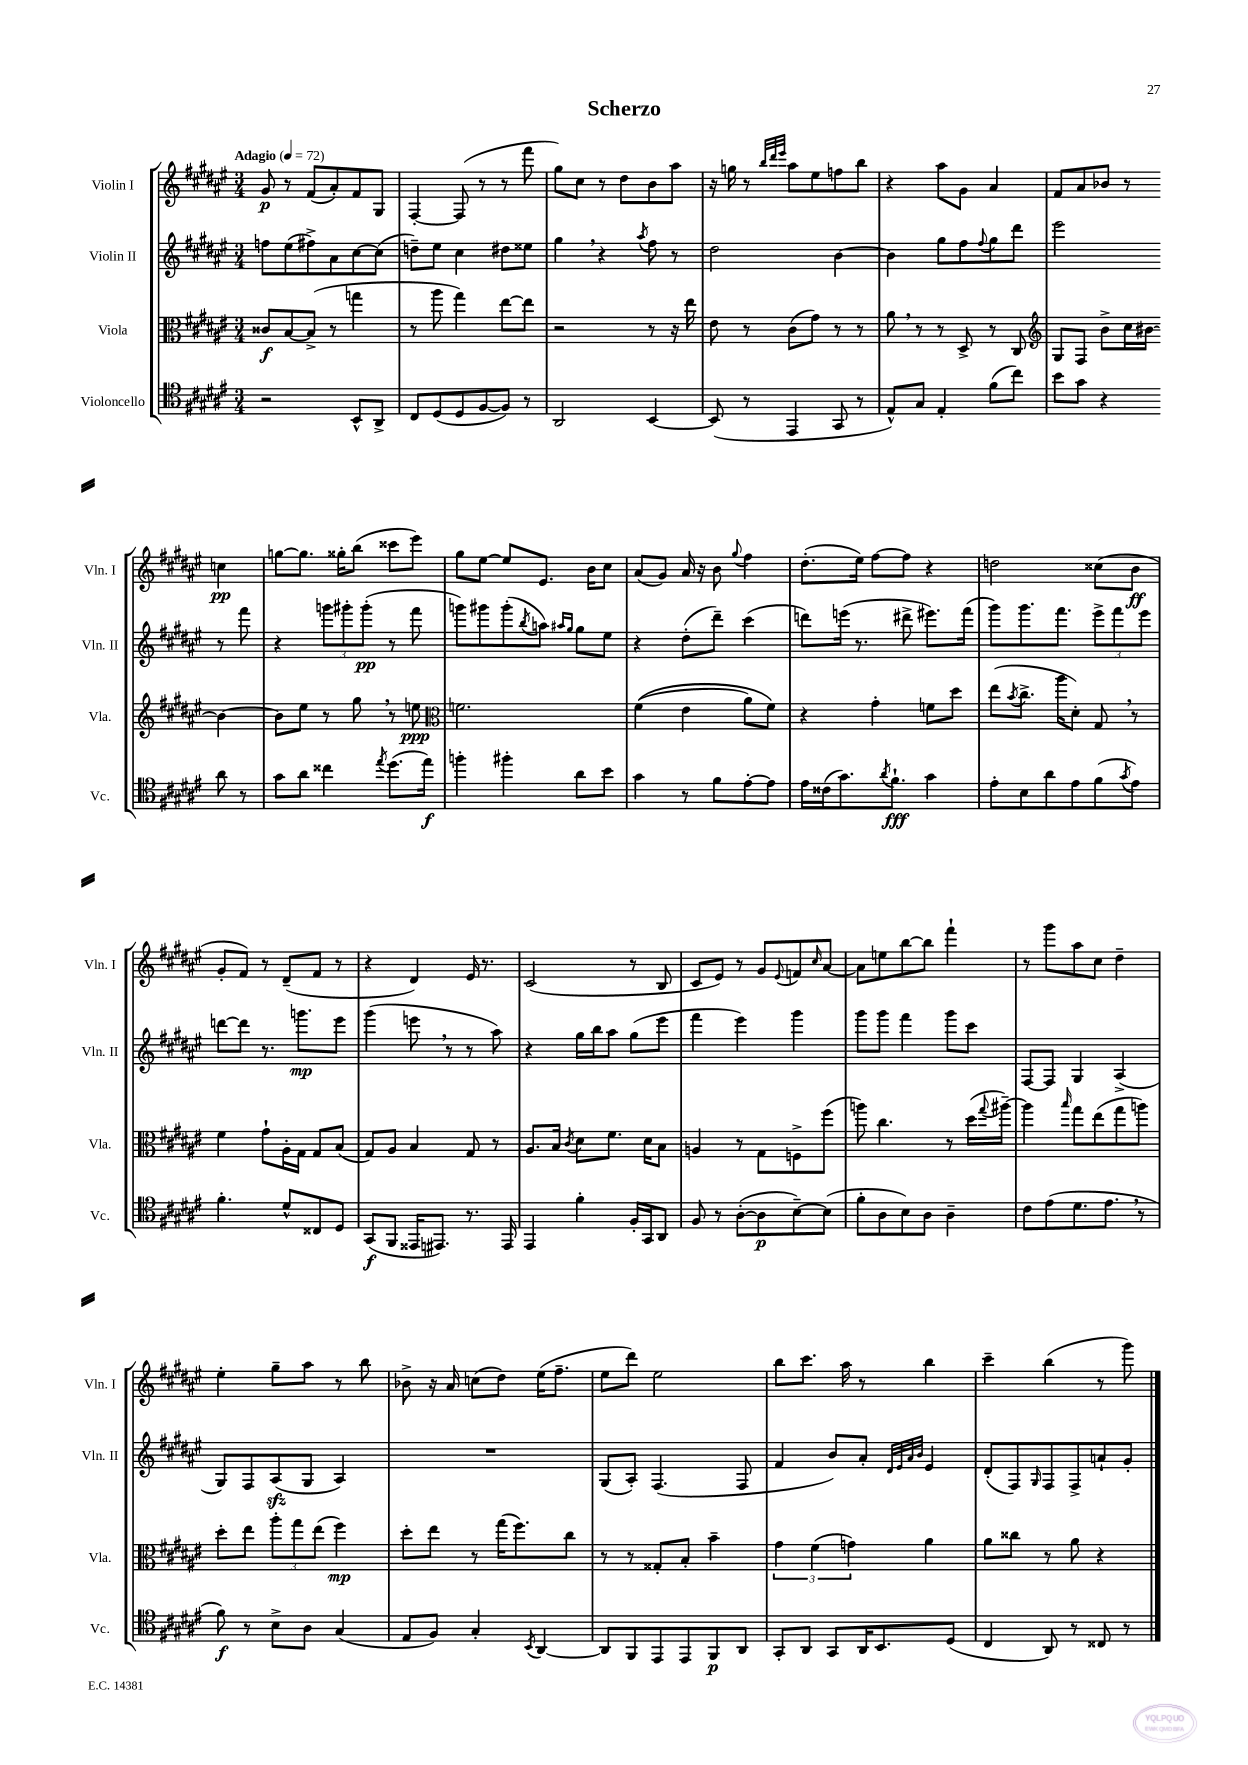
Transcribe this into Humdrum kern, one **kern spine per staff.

**kern	**dynam	**kern	**dynam	**kern	**dynam	**kern	**dynam
*part4	*part4	*part3	*part3	*part2	*part2	*part1	*part1
*staff4	*staff4	*staff3	*staff3	*staff2	*staff2	*staff1	*staff1
*I"Violoncello	*	*I"Viola	*	*I"Violin II	*	*I"Violin I	*
*I'Vc.	*	*I'Vla.	*	*I'Vln. II	*	*I'Vln. I	*
*clefC4	*	*clefC3	*	*clefG2	*	*clefG2	*
*k[f#c#g#d#a#e#]	*	*k[f#c#g#d#a#e#]	*	*k[f#c#g#d#a#e#]	*	*k[f#c#g#d#a#e#]	*
*M3/4	*	*M3/4	*	*M3/4	*	*M3/4	*
*MM72	*	*MM72	*	*MM72	*	*MM72	*
=1	=1	=1	=1	=1	=1	=1	=1
!	!	!	!	!	!	!LO:TX:a:B:t=Adagio	!
2r	.	8c##X/L	f	8ffn\L	.	8g#/	p
.	.	[8B/	.	(8ee#\	.	8r	.
.	.	(8B^/J]	.	8ff#X^\)	.	(8f#/L	.
.	.	8r	.	8a#\	.	8a#'/)	.
8BB^^/L	.	4ggn\	.	[8cc#\	.	8f#/	.
8AA#^/J	.	.	.	(8cc#\J]	.	8G#/J	.
=2	=2	=2	=2	=2	=2	=2	=2
8C#/L	.	8r	.	8ddn~\L)	.	[4F#'/	.
(8D#/	.	8aa#\	.	8ee#\J	.	.	.
8D#/	.	4gg#\)	.	4cc#\	.	(8F#/]	.
[8F#/	.	.	.	.	.	8r	.
8F#/J])	.	[8ee#\L	.	8dd#X\L	.	8r	.
8r	.	8ee#\J]	.	8ee##X\J	.	8fff#\	.
=3	=3	=3	=3	=3	=3	=3	=3
2AA#/	.	2r	.	4gg#,\	.	8gg#\L)	.
.	.	.	.	.	.	8cc#\J	.
.	.	.	.	4r	.	8r	.
.	.	.	.	.	.	8dd#\L	.
.	.	.	.	8qaa#/	.	.	.
[4BB/	.	8r	.	8ff#\	.	8b\	.
.	.	16r	.	8r	.	8aa#\J	.
.	.	16ee#\	.	.	.	.	.
=4	=4	=4	=4	=4	=4	=4	=4
(8BB/]	.	8e#\	.	2dd#\	.	16r	.
.	.	.	.	.	.	16ggn\	.
8r	.	8r	.	.	.	8r	.
.	.	.	.	.	.	32qqbb/LLL	.
.	.	.	.	.	.	32qqddd#/	.
.	.	.	.	.	.	32qqeee#/JJJ	.
4EE#/	.	(8c#\L	.	.	.	8aa#\L	.
.	.	8g#\J)	.	.	.	8ee#\	.
8GG#/	.	8r	.	[4b\	.	8ffn\	.
8r	.	8r	.	.	.	8bb\J	.
=5	=5	=5	=5	=5	=5	=5	=5
8E#^^/L)	.	8a#,\	.	4b\]	.	4r	.
8G#/J	.	8r	.	.	.	.	.
4E#'/	.	8r	.	8gg#\L	.	8aa#\L	.
.	.	8D#^/	.	8ff#\	.	8g#\J	.
.	.	.	.	8qqff#/	.	.	.
(8f#\L	.	8r	.	8gg#\	.	4a#/	.
8cc#\J)	.	8C#/	.	8ddd#\J	.	.	.
=6	=6	=6	=6	=6	=6	=6	=6
*	*	*clefG2	*	*	*	*	*
8b\L	.	8G#/L	.	2eee#\	.	8f#/L	.
8g#\J	.	8F#/J	.	.	.	8a#/	.
4r	.	8b^\L	.	.	.	8b-X/J	.
.	.	16cc#\L	.	.	.	8r	.
.	.	[16b#X\JJ	.	.	.	.	.
8a#\	.	4b#\_	.	8r	.	4ccn\	pp
8r	.	.	.	8fff#\	.	.	.
!!LO:LB:g=z
=7	=7	=7	=7	=7	=7	=7	=7
8g#\L	.	8b#X\L]	.	4r	.	[8ggn\L	.
8a#\J	.	8ee#\J	.	.	.	8.gg\J]	.
4cc##X\	.	8r	.	12gggn\L	.	.	.
.	.	.	.	.	.	16gg##X'\KL	.
.	.	.	.	12ggg#X'\	.	.	.
.	.	8gg#,\	.	.	.	(8bb\J	.
.	.	.	.	(12ggg#'\J	pp	.	.
8qee#/	.	.	.	.	.	.	.
(8.dd#\L	.	8r	.	8r	.	8ccc##X\L	.
.	.	8een\	ppp	8fff#\	.	8eee#\J)	.
16ee#\Jk)	f	.	.	.	.	.	.
=8	=8	=8	=8	=8	=8	=8	=8
*	*	*clefC3	*	*	*	*	*
4ffn'\	.	2.fn\	.	8gggn\L)	.	8gg#\L	.
.	.	.	.	8ggg#X\	.	[8ee#\J	.
4ff#X'\	.	.	.	(8ggg#'\	.	8ee#/L]	.
.	.	.	.	8qbb/	.	.	.
.	.	.	.	8aan\J)	.	8.e#/J	.
.	.	.	.	16qqaa#X/LL	.	.	.
.	.	.	.	16qqgg#/JJ	.	.	.
8a#\L	.	.	.	8gg#\L	.	.	.
.	.	.	.	.	.	16b\KL	.
8b\J	.	.	.	8ee#\J	.	8cc#\J	.
=9	=9	=9	=9	=9	=9	=9	=9
4g#\	.	((4f#\	.	4r	.	(8a#/L	.
.	.	.	.	.	.	8g#/J)	.
8r	.	4e#\	.	(8dd#'\L	.	16a#/	.
.	.	.	.	.	.	16r	.
8f#\L	.	.	.	8ddd#~\J)	.	8b\	.
.	.	.	.	.	.	8qqgg#/	.
[8e#'\	.	8a#\L)	.	(4ccc#\	.	4ff#\	.
8e#\J]	.	8f#\J)	.	.	.	.	.
=10	=10	=10	=10	=10	=10	=10	=10
16e#\LL	.	4r	.	8dddn\L)	.	(8.dd#'\L	.
(16c##X\J	.	.	.	.	.	.	.
8.g#\)	.	.	.	(16eeen\Jk	.	.	.
.	.	.	.	8.r	.	16ee#\Jk)	.
.	.	4g#'\	.	.	.	[8ff#\L	.
8qa#/	.	.	.	.	.	.	.
8.f#`\J	fff	.	.	.	.	.	.
.	.	.	.	8ddd#X^\	.	8ff#\J]	.
4g#\	.	8fn\L	.	8.eee#X\L)	.	4r	.
.	.	8dd#\J	.	.	.	.	.
.	.	.	.	(16fff#\Jk	.	.	.
=11	=11	=11	=11	=11	=11	=11	=11
8e#'\L	.	(8ee#\L	.	8ggg#\L)	.	2ddn\	.
.	.	8qb/	.	.	.	.	.
8B\	.	8.cc#^\J	.	8.ggg#\	.	.	.
8a#\	.	.	.	.	.	.	.
.	.	16aa#\KL	.	8.fff#\J	.	.	.
8e#\	.	8d#'\J)	.	.	.	.	.
(8f#\	.	8G#,/	.	12eee#^\L	.	(8cc##X\L	.
.	.	.	.	12fff#\	.	.	.
8qg#/	.	.	.	.	.	.	.
8e#\J)	.	8r	.	.	.	8b\J	ff
.	.	.	.	12eee#\J	.	.	.
!!LO:LB:g=z
=12	=12	=12	=12	=12	=12	=12	=12
4.f#'\	.	4f#\	.	[8dddn\L	.	8g#'/L	.
.	.	.	.	8ddd\J]	.	8f#/J)	.
.	.	8g#`\L	.	8.r	.	8r	.
8d#^^/L	.	16A#'\L	.	.	.	(8d#~/L	.
.	.	16G#\JJ	.	8.gggn\L	mp	.	.
8C##X/	.	8G#/L	.	.	.	8f#/J	.
8D#/J	.	(8B/J	.	8eee#\J	.	8r	.
=13	=13	=13	=13	=13	=13	=13	=13
(8GG#/L	f	8G#/L)	.	(4ggg#\	.	4r	.
8FF#/J	.	8A#/J	.	.	.	.	.
16EE##X/KL	.	4B/	.	8eeen,\	.	4d#/)	.
8.EE#X/J)	.	.	.	.	.	.	.
.	.	.	.	8r	.	.	.
8.r	.	8G#/	.	8r	.	16e#/	.
.	.	.	.	.	.	8.r	.
.	.	8r	.	8aa#\)	.	.	.
16EE#/	.	.	.	.	.	.	.
=14	=14	=14	=14	=14	=14	=14	=14
4EE#/	.	8.A#/L	.	4r	.	(2c#/	.
.	.	16B/Jk	.	.	.	.	.
.	.	8qc#/	.	.	.	.	.
4f#'\	.	8d#\L	.	16gg#\LL	.	.	.
.	.	.	.	16bb\J	.	.	.
.	.	8.f#\J	.	8aa#\J	.	.	.
16F#'/LL	.	.	.	(8gg#\L	.	8r	.
16GG#/J	.	16d#\KL	.	.	.	.	.
8AA#/J	.	8B\J	.	8eee#\J	.	8B/	.
=15	=15	=15	=15	=15	=15	=15	=15
8F#/	.	4An/	.	4fff#\	.	8c#/L	.
8r	.	.	.	.	.	8e#/J)	.
([8A#'\L	.	8r	.	4eee#\)	.	8r	.
8A#\]	p	8G#\L	.	.	.	8g#/L	.
.	.	.	.	.	.	8qqe#/	.
[8B~\)	.	8Fn^\	.	4ggg#\	.	8fn/	.
.	.	.	.	.	.	16qqcc#/	.
(8B\J]	.	(8ff#\J	.	.	.	[8a#/J	.
=16	=16	=16	=16	=16	=16	=16	=16
8f#'\L	.	8aan\)	.	8ggg#\L	.	8a#\L]	.
8A#\	.	4.cc#\	.	8ggg#\J	.	8een\	.
8B\)	.	.	.	4fff#\	.	[8bb\	.
8A#\J	.	.	.	.	.	8bb\J]	.
4A#~\	.	8r	.	8ggg#\L	.	4fff#`\	.
.	.	(16dd#\LL	.	8ccc#\J	.	.	.
.	.	8qqgg#/	.	.	.	.	.
.	.	[16aa#X~\JJ)	.	.	.	.	.
=17	=17	=17	=17	=17	=17	=17	=17
8c#\L	.	4aa#\]	.	[8F#/L	.	8r	.
(8e#\	.	.	.	8F#/J]	.	8ggg#\L	.
.	.	16qqbb/	.	.	.	.	.
8.d#\	.	8gg#\L	.	4G#/	.	8aa#\	.
.	.	(8ee#\	.	.	.	8cc#\J	.
8.e#,\J	.	.	.	.	.	.	.
.	.	8gg#\	.	(4A#^/	.	4dd#~\	.
8r	.	8aan\J)	.	.	.	.	.
!!LO:LB:g=z
=18	=18	=18	=18	=18	=18	=18	=18
8f#\)	f	8dd#'\L	.	8G#/L)	.	4ee#'\	.
8r	.	8ee#\J	.	8F#/	.	.	.
8B^\L	.	12aa#'\L	.	(8A#zz/	.	8gg#~\L	.
.	.	12gg#\	.	.	.	.	.
8A#\J	.	.	.	8G#/J	.	8aa#\J	.
.	.	(12ee#\J	.	.	.	.	.
(4G#/	.	4ff#\)	mp	4A#/)	.	8r	.
.	.	.	.	.	.	8bb\	.
=19	=19	=19	=19	=19	=19	=19	=19
8E#/L	.	8dd#'\L	.	2.r	.	8b-X^\	.
8F#/J)	.	8ee#\J	.	.	.	16r	.
.	.	.	.	.	.	16a#/	.
4G#'/	.	8r	.	.	.	(8ccn\L	.
.	.	(16gg#\KL	.	.	.	8dd#\J)	.
.	.	8.ff#\)	.	.	.	.	.
8qBB/	.	.	.	.	.	.	.
[4AA#/	.	.	.	.	.	(16ee#\KL	.
.	.	.	.	.	.	8.ff#~\J	.
.	.	8cc#\J	.	.	.	.	.
=20	=20	=20	=20	=20	=20	=20	=20
8AA#/L]	.	8r	.	(8G#/L	.	8ee#\L	.
8FF#/	.	8r	.	8A#'/J)	.	8ddd#\J)	.
8EE#/	.	8G##X'/L	.	(4.F#/	.	2ee#\	.
8EE#/	.	8B'/J	.	.	.	.	.
8FF#/	p	4b~\	.	.	.	.	.
8AA#/J	.	.	.	8F#/	.	.	.
=21	=21	=21	=21	=21	=21	=21	=21
8GG#'/L	.	6g#\	.	4f#/	.	8bb\L	.
8AA#/J	.	.	.	.	.	8.ccc#\J	.
.	.	(6f#\	.	.	.	.	.
8GG#/L	.	.	.	8b/L)	.	.	.
.	.	.	.	.	.	16aa#\	.
.	.	6gn\)	.	.	.	.	.
16AA#/K	.	.	.	8a#'/J	.	8r	.
8.BB/	.	.	.	.	.	.	.
.	.	.	.	32qqd#/LLL	.	.	.
.	.	.	.	32qqe#/	.	.	.
.	.	.	.	32qqa#/	.	.	.
.	.	.	.	32qqb/JJJ	.	.	.
.	.	4a#\	.	4e#/	.	4bb\	.
(8D#/J	.	.	.	.	.	.	.
=22	=22	=22	=22	=22	=22	=22	=22
4C#/	.	8a#\L	.	(8d#'/L	.	4ccc#~\	.
.	.	8cc##X\J	.	8F#/)	.	.	.
.	.	.	.	16qqG#/	.	.	.
8AA#/)	.	8r	.	8F#/	.	(4bb\	.
8r	.	8a#\	.	8F#^/	.	.	.
8C##X/	.	4r	.	8an`/	.	8r	.
8r	.	.	.	8g#'/J	.	8ggg#\)	.
==	==	==	==	==	==	==	==
*-	*-	*-	*-	*-	*-	*-	*-
